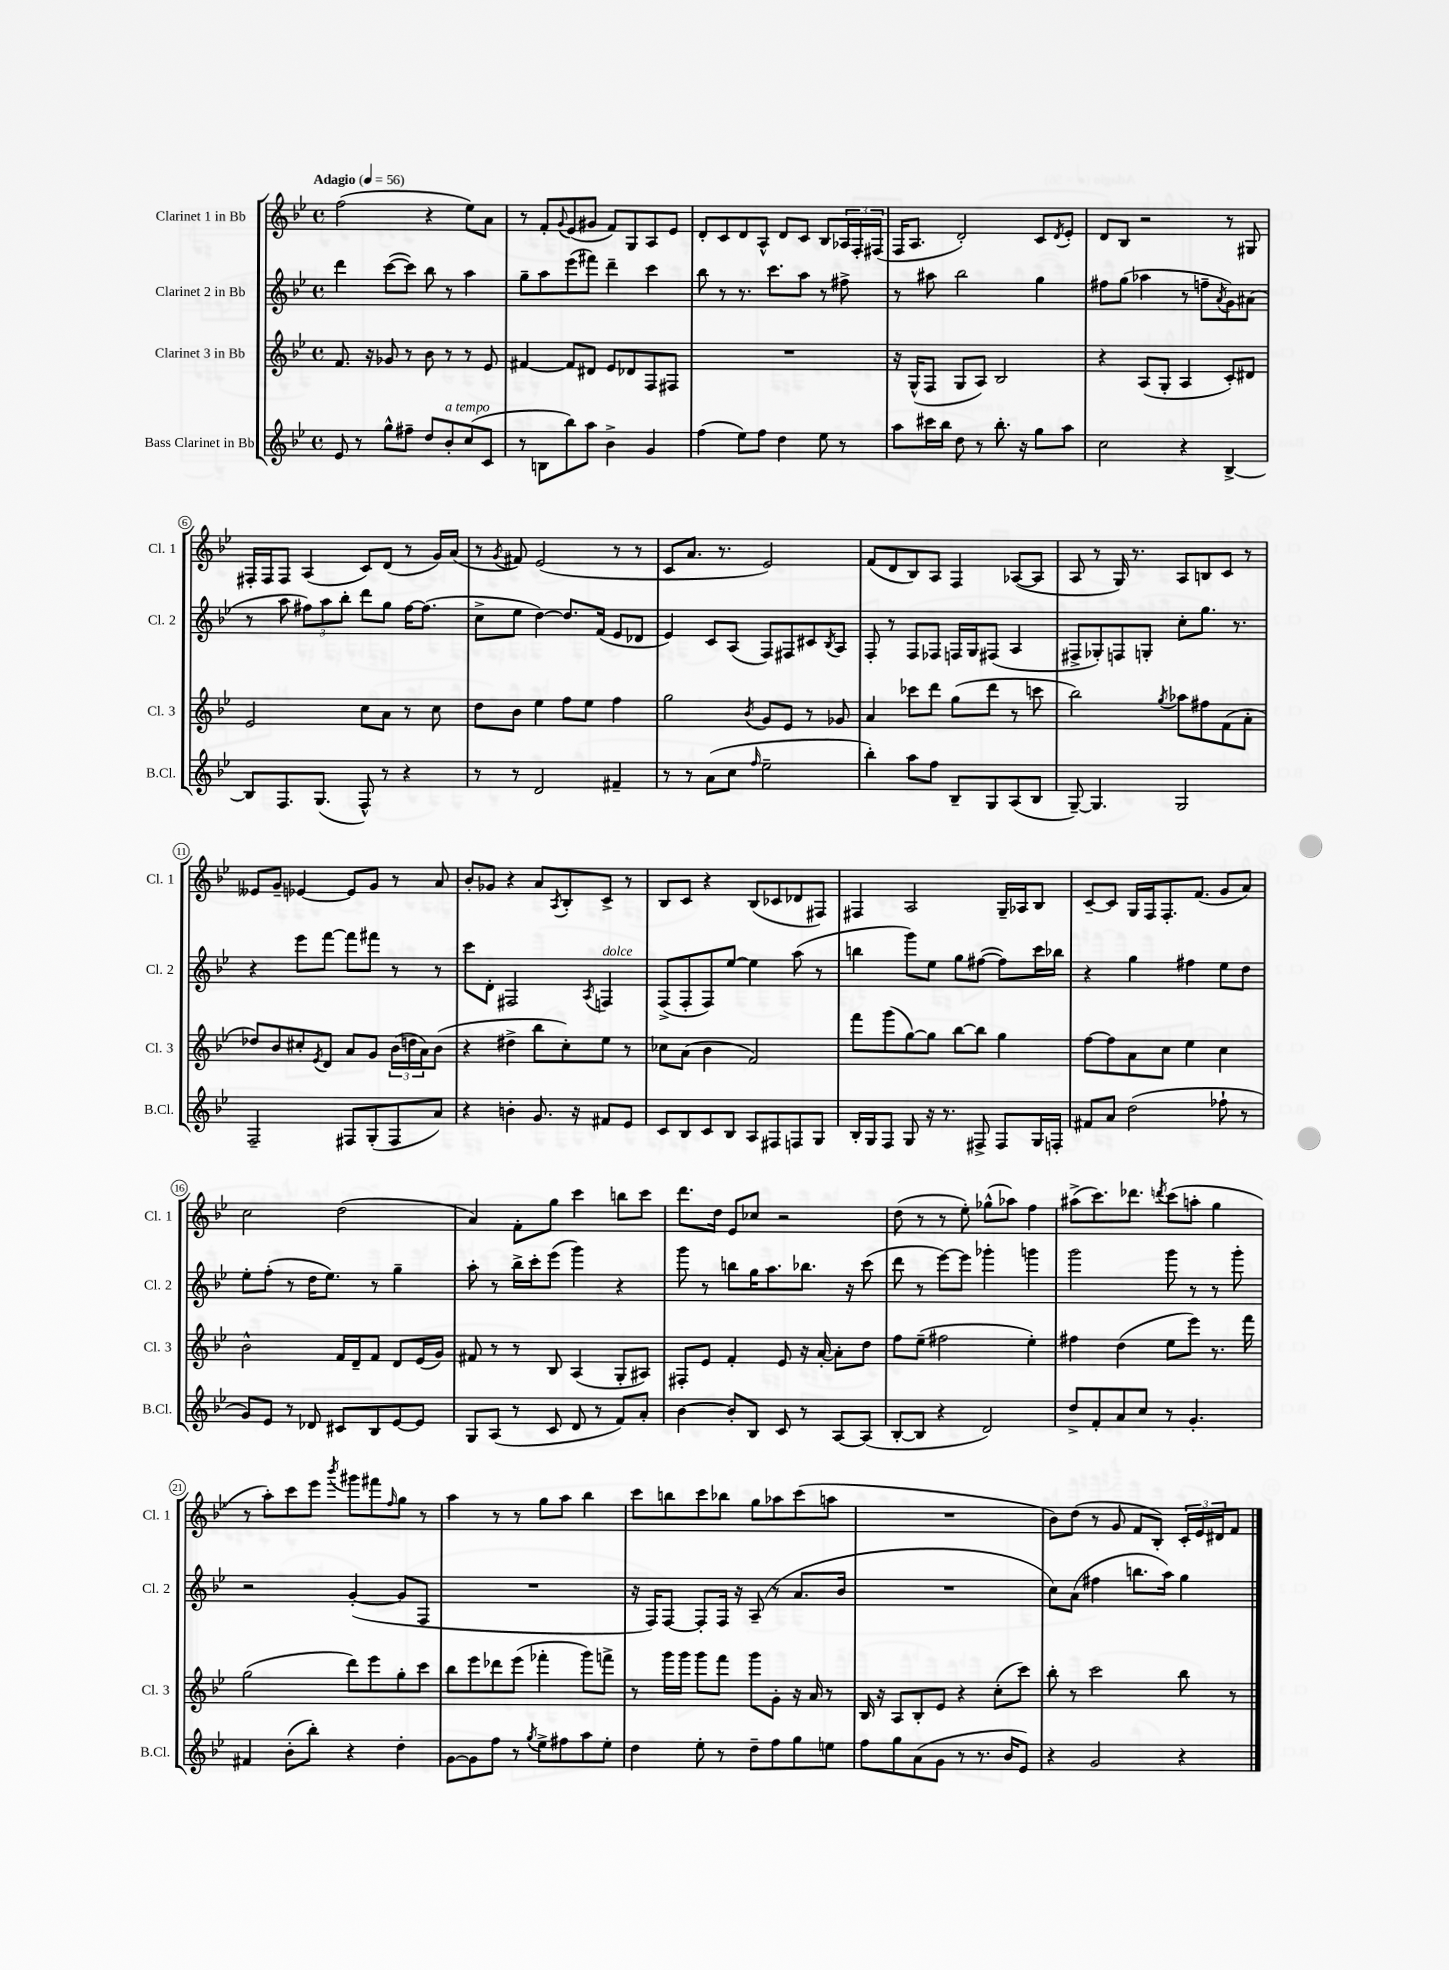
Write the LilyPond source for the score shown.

<<
\new StaffGroup <<
\new Staff = "s0" \with { instrumentName = "Clarinet 1 in Bb" shortInstrumentName = "Cl. 1" } {
    \clef treble \key bes \major \defaultTimeSignature \time 4/4 \tempo "Adagio" 4 = 56
    f''2( r4 ees''8) a'8 |
    r8 f'8-. \appoggiatura { g'8 } ees'8( gis'8 f'8) g8 a8 ees'8 |
    d'8-. c'8 d'8 a8-^ d'8 c'8 bes8 \tuplet 3/2 { aes16 f16-. fis16( } |
    f16 a8. d'2-.) c'8 \acciaccatura { d'8 } ees'8-. |
    d'8 bes8 r2 r8 gis8 |
    fis16-. fis16 fis8 a4( c'8) d'8( r8 g'16) a'16( |
    r8 \acciaccatura { g'8 } fis'8) ees'2( r8 r8 |
    c'8 a'8. r8. ees'2) |
    f'8( d'8 bes8) a8 f4 aes8~( aes8 |
    a8 r8 g16) r8. a8 b8 c'8 r8 |
    eeses'8 g'8-- ees'4~ ees'8 g'8 r8 a'8 |
    bes'8-. ges'8 r4 a'8 \acciaccatura { a8 } bes8-. c'8-> r8 |
    bes8 c'8 r4 bes8( ces'8 des'8 fis8) |
    fis4 a2 g16-- aes16 bes8 |
    c'8~-- c'8 g16 f16 f8.-. f'8.( g'8 a'8) |
    c''2 d''2( |
    a'4) f'8-. g''8 c'''4 b''8 c'''8 |
    d'''8. d''16 ees'8 ces''8 r2 |
    d''8( r8 r8 ees''8-.) ges''8-^( aes''8) f''4 |
    ais''8->( c'''8.) des'''8. \acciaccatura { d'''8 } c'''8( a''8-. g''4 |
    r8 a''8-.) c'''8 ees'''8 \acciaccatura { bes'''8 } gis'''8 fis'''8 \grace { f''16 } g''8 r8 |
    a''4 r8 r8 g''8 a''8 bes''4 |
    c'''8 b''8 c'''8 bes''8 g''8 aes''8 c'''8( a''8 |
    R1 |
    bes'8) d''8( r8 g'8 f'8 bes8-.) \tuplet 3/2 { c'16-. ees'16 dis'16 } f'8 \bar "|." |
}
\new Staff = "s1" \with { instrumentName = "Clarinet 2 in Bb" shortInstrumentName = "Cl. 2" } {
    \clef treble \key bes \major \defaultTimeSignature \time 4/4
    d'''4 c'''8~( c'''8) bes''8 r8 a''4 |
    g''8-- a''8 ees'''8( fis'''8) d'''4-- c'''4 |
    bes''8 r8 r8. c'''8. a''8 r8 fis''8-> |
    r8 ais''8 bes''2 g''4 |
    fis''8 g''8( aes''4 r8 f''8-- \acciaccatura { a'8 } g'8) ais'8( |
    r8 a''8 \tuplet 3/2 { fis''8) a''8 bes''8-. } d'''8 g''8 fis''16~ fis''8.( |
    c''8-> ees''8 d''4~) d''8. f'16( ees'8 des'8 |
    ees'4) c'8 a8( f8) fis8 cis'8 \acciaccatura { bes8 } a8 |
    f8-. r8 f8 fes8 f16 g16 fis8( a4 |
    fis8-> ges8-.) f8 g8-. c''8-. g''8. r8. |
    r4 ees'''8 f'''8~ f'''8 fis'''8 r8 r8 |
    c'''8 d'8-. fis2 \acciaccatura { a8 } f4^\markup { \italic "dolce" } |
    f8->( f8-. f8) ees''8~ ees''4 a''8( r8 |
    b''4 g'''8) ees''8 g''8 fis''8~( fis''8) c'''16 bes''16 |
    r4 g''4 fis''4 ees''8 d''8 |
    ees''8-. f''8-.( r8 d''16 ees''8.) r8 g''4-- |
    a''8-. r8 bes''16-> c'''16-. ees'''8( g'''4) r4 |
    g'''8 r8 b''8 g''16 a''8. bes''8. r16 c'''8( |
    d'''8 r8 ees'''8~) ees'''8 ges'''4-. g'''4 |
    g'''2 g'''8 r8 r8 g'''8-. |
    r2 g'4~-.( g'8 f8 |
    R1 |
    r16 f16) f8~ f8-. f16 r16 a8--( r8 a'8. bes'16 |
    R1 |
    c''8) a'8( fis''4 b''8. a''16) g''4 \bar "|." |
}
\new Staff = "s2" \with { instrumentName = "Clarinet 3 in Bb" shortInstrumentName = "Cl. 3" } {
    \clef treble \key bes \major \defaultTimeSignature \time 4/4
    f'8. r16 ges'8 r8 bes'8 r8 r8 ees'8 |
    fis'4~ fis'8 dis'8 ees'8 des'8 f8 fis8 |
    R1 |
    r16 g16-^( f8 g8 a8) bes2 |
    r4 a8( g8-. a4 c'8-.) dis'8 |
    ees'2 c''8 a'8 r8 c''8 |
    d''8 bes'8 ees''4 f''8 ees''8 f''4 |
    g''2 \acciaccatura { bes'8 } g'8 ees'8 r8 ges'8 |
    a'4 ces'''8 d'''8 g''8( d'''8 r8 c'''8 |
    bes''2) \acciaccatura { g''8 } aes''8 fis''8 f'8( a'8-. |
    des''8) bes'8 cis''8-. \acciaccatura { ees'8 } d'8 a'8 g'8 \tuplet 3/2 { bes'16( d''16 a'16) } bes'8( |
    r4 dis''4-> bes''8 c''8-.) ees''8 r8 |
    ces''8 a'8( bes'4 f'2) |
    f'''8 g'''8( g''8~) g''8 bes''8~ bes''8 g''4 |
    f''8~ f''8 a'8 c''8 ees''4 c''4 |
    bes'2-^ f'16 d'16-- f'8 d'8 ees'16( g'16) |
    fis'8 r8 r8 bes8 a4( g8-. ais8) |
    fis8-. ees'8 f'4-. ees'8 r16 a'16~-. a'8-. d''8 |
    f''8 ees''8--( fis''2 ees''4-.) |
    fis''4 d''4( ees''8 ees'''8) r8. f'''16 |
    g''2( d'''8) ees'''8 g''8-. c'''8 |
    bes''8 ees'''8 des'''8 ees'''8( fes'''4-. g'''8) f'''8-> |
    r8 g'''16 g'''16 g'''8 f'''8 g'''8 g'8-. r16 a'16 r8 |
    bes16 r16 a8 bes8-. ees'8 r4 c''8-.( c'''8) |
    bes''8-. r8 c'''2 bes''8 r8 \bar "|." |
}
\new Staff = "s3" \with { instrumentName = "Bass Clarinet in Bb" shortInstrumentName = "B.Cl." } {
    \clef treble \key bes \major \defaultTimeSignature \time 4/4
    ees'8 r8 g''8-^ fis''8-- d''8 bes'8-.^\markup { \italic "a tempo" } c''8( c'8 |
    r8 b8 bes''8) a''8 bes'4-> g'4 |
    f''4( ees''8) f''8 d''4 ees''8 r8 |
    a''8 cis'''16 bes''16 d''8 r8 bes''8.-. r16 g''8 a''8 |
    c''2 r4 bes4~-> |
    bes8 f8. g8.( f8-^) r8 r4 |
    r8 r8 d'2 fis'4-- |
    r8 r8 a'8( c''8 \grace { f''16 } ees''2-- |
    bes''4-.) a''8 f''8 bes8-- g8 a8( bes8 |
    g8~--) g4. g2 |
    f2-- fis8 g8-.( fis8 a'8) |
    r4 b'4-. g'8. r16 fis'8 ees'8 |
    c'8 bes8 c'8 bes8 a8 fis8 f8 g8 |
    bes16-. g16 f8 g8 r16 r8. fis8-> fis8 g16 f16-. |
    fis'8 a'8 d''2( fes''8-! r8 |
    g'8) ees'8 r8 des'8 cis'8 bes8 ees'8~ ees'8 |
    g8 a8( r8 c'8 d'8 r8 f'8) a'8-. |
    bes'4~ bes'8-. bes8 c'8 r8 a8~ a8( |
    bes8~-. bes8 r4 d'2) |
    d''8-> f'8-. a'8 c''8 r8 g'4.-. |
    fis'4 bes'8-.( bes''8-.) r4 d''4-. |
    g'8~ g'8 f''8 r8 \acciaccatura { g''8 } ees''8-> fis''8 a''8 ees''8-. |
    d''4 ees''8-. r8 d''8-- f''8 g''8 e''8 |
    f''8 g''8 a'8( g'8 r8 r8. bes'16 ees'8) |
    r4 g'2 r4 \bar "|." |
}
>>
>>
\layout { \context { \Score \override BarNumber.stencil = #(make-stencil-circler 0.1 0.3 ly:text-interface::print) } }
